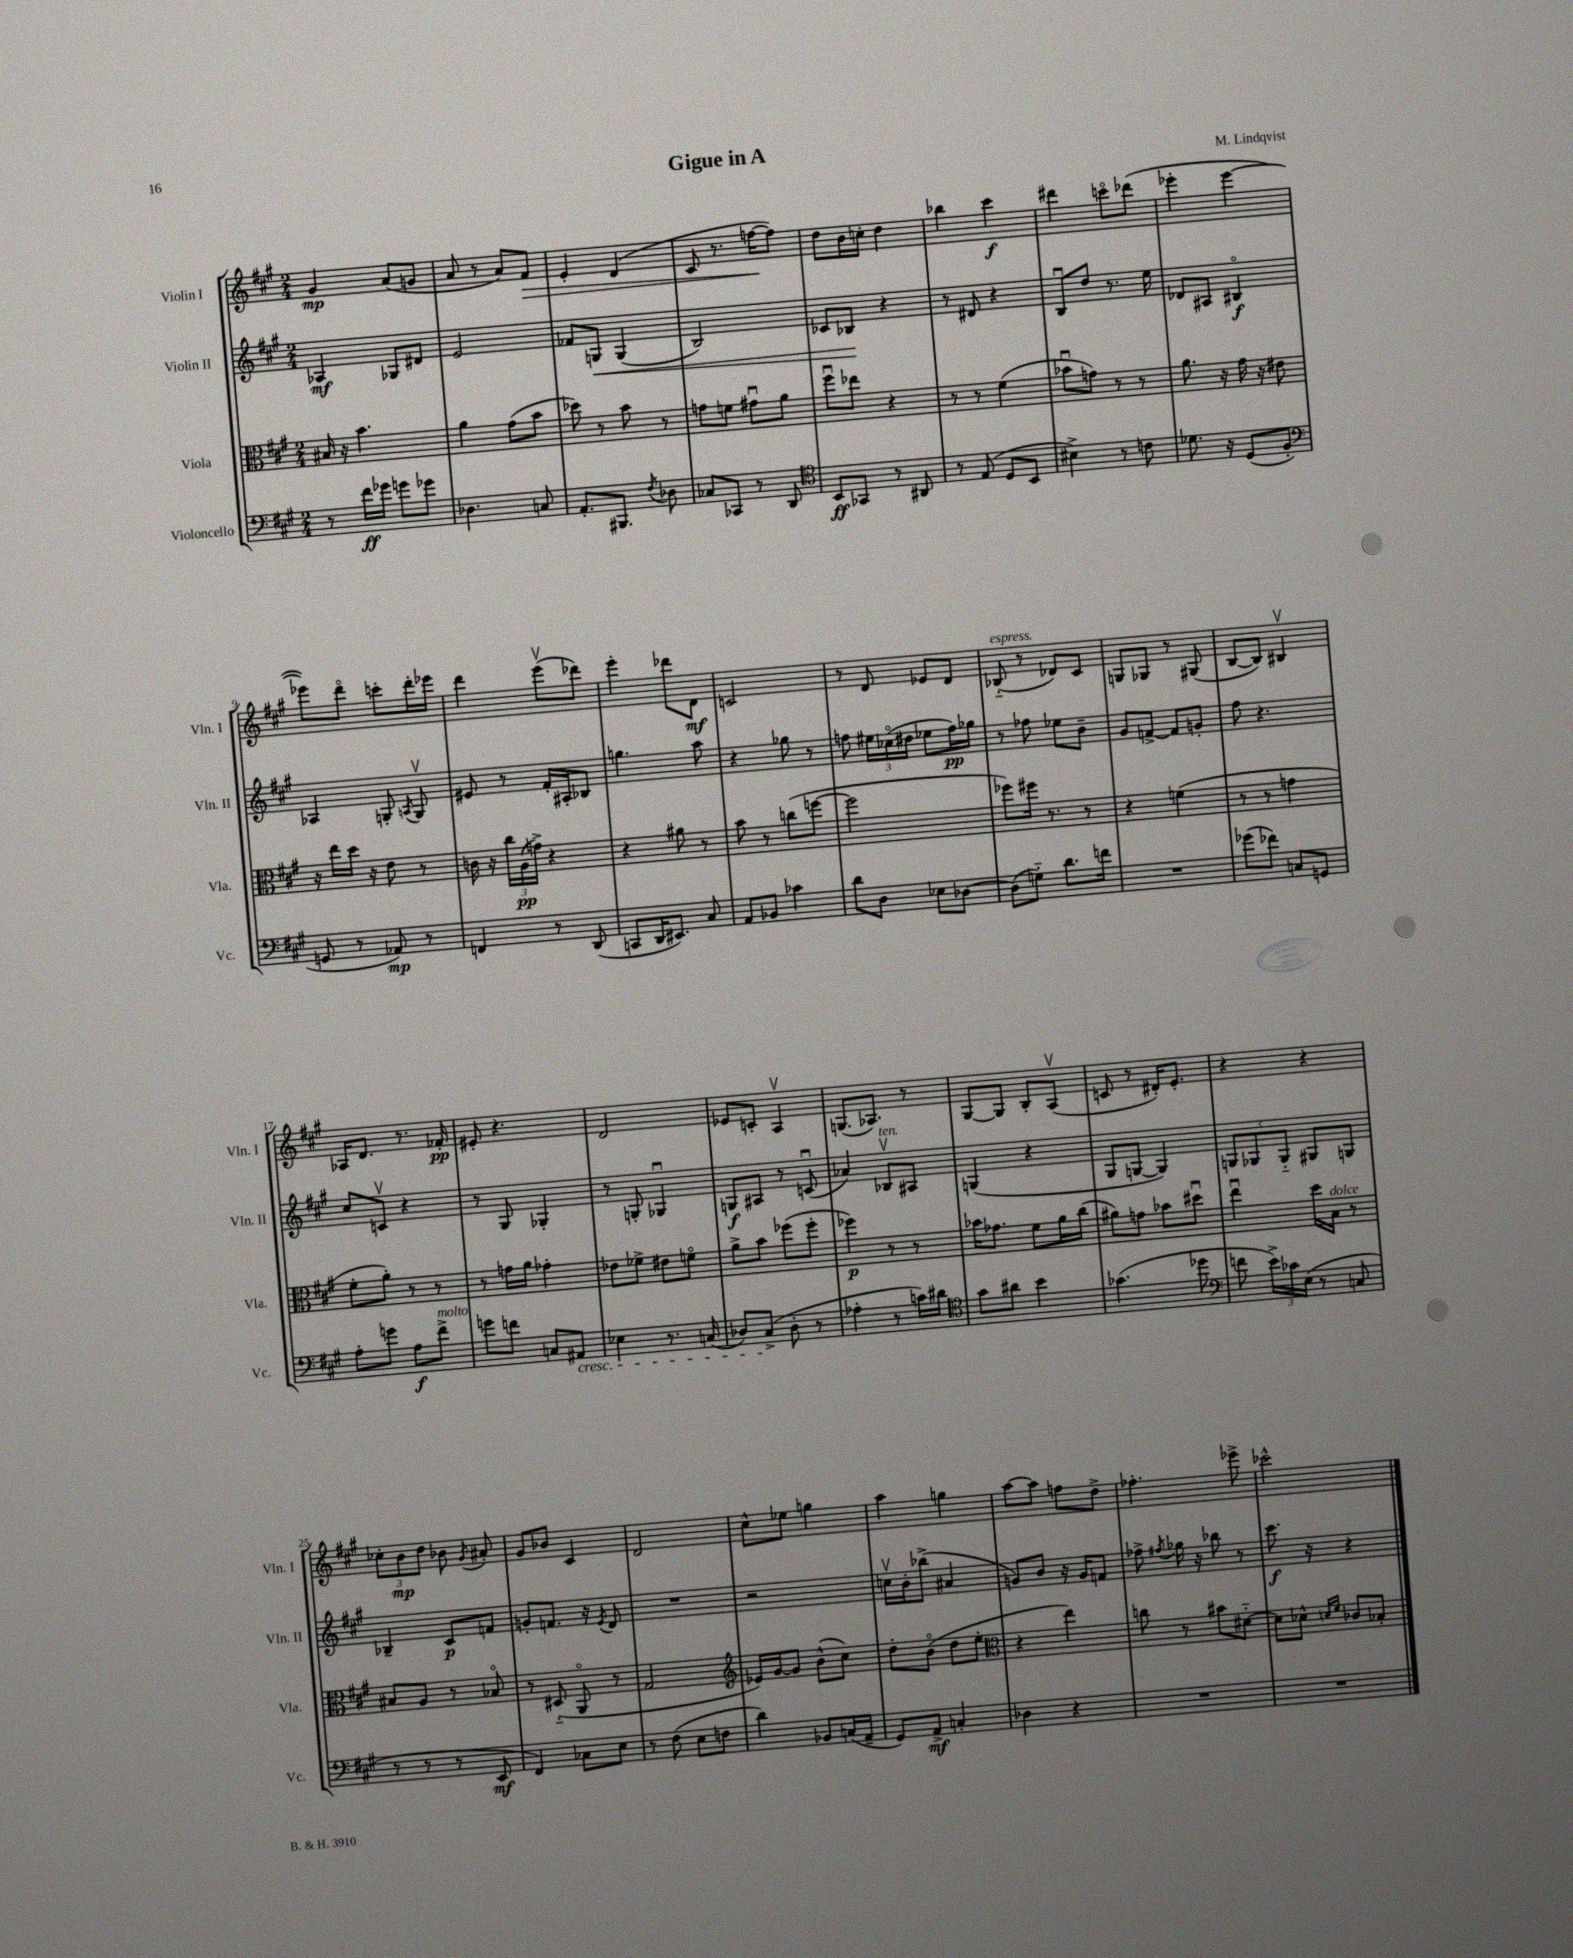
\header { title = "Gigue in A" composer = "M. Lindqvist" }
<<
\new StaffGroup <<
\new Staff = "s0" \with { instrumentName = "Violin I" shortInstrumentName = "Vln. I" } {
    \clef treble \key a \major \numericTimeSignature \time 2/4
    \autoBeamOff gis'4\mp a'8[( g'8] |
    a'8 r8 a'8[) fis'8]\> |
    e'4-. d'4( |
    cis'8 r8. f''16[~\! f''8]) |
    d''8[ b'16 c''16]-. d''4 |
    bes''4 cis'''4\f |
    dis'''4 c'''8[\flageolet des'''8]( |
    ees'''4-. ees'''4~ |
    ees'''8[) d'''8]\flageolet c'''8[-. d'''16-. ees'''16] |
    d'''4 e'''8[\upbow( des'''8]) |
    e'''4-. des'''8[ d'8]\mf |
    c'2 |
    r8 d'8 ees'8[ d'8] |
    bes8-_^\markup { \italic "espress." }( r8 des'8[) cis'8] |
    g8[ ges8] r8 gis8( |
    b8[~ b8]) bis4\upbow |
    aes16[ d'8.] r8. fes'16-.\pp |
    eis'8-. r4. |
    d'2 |
    ees'8[ c'8]-. a4\upbow |
    g8.[( aes8.]) r8 |
    gis8[~ gis8] b8[-. a8]\upbow( |
    c'8 r8 dis'16[-.) e'8.]-. |
    r4 r4 |
    \tuplet 3/2 { ces''8[-. b'8\mp d''8] } bes'8 \acciaccatura { gis'8 } ais'8-. |
    gis'8[ bes'8] cis'4 |
    d'2 |
    cis''8[-^ ees''8] g''4 |
    a''4 g''4 |
    a''8[~ a''8] f''8[ d''8]-> |
    fes''4.-. ees'''8-> |
    ces'''2-^ \bar "|." |
}
\new Staff = "s1" \with { instrumentName = "Violin II" shortInstrumentName = "Vln. II" } {
    \clef treble \key a \major \numericTimeSignature \time 2/4
    \autoBeamOff aes4\mf ges8[ dis'8] |
    e'2 |
    fes'8[ g8]\< g4( |
    b2) |
    ces'8[ bes8]\! r4 |
    r8 dis'8 r4 |
    b8[\downbow d''8] r8. e''16 |
    des'8[ ais8] bis4\flageolet\f |
    aes4 g8-. \acciaccatura { a8 } g8\upbow |
    eis'8 r8 fis'16[-. ais16-. bes8] |
    g''4. a''8 |
    r4 ges''8 r8 |
    f''8 \tuplet 3/2 { eis''16[ ces''16\flageolet( dis''16] } ees''8[ f''16\pp) ges''16] |
    r8 fes''8 ees''8[ b'8]-- |
    gis'8[ f'8]~-> f'8[ g'8]-. |
    fis''8 r4. |
    cis''8[ c'8]\upbow r4 |
    r8 gis8 ges4-. |
    r8 g8-. ges4\downbow |
    g8[\f ais8] r8 c'8\downbow( |
    aes'4) bes8[\upbow^\markup { \italic "ten." } ais8] |
    g4( r4 |
    gis8[ g8]~ g4) |
    \tuplet 3/2 { g8[ ges8 ges8]-_ } gis8[ g8] |
    bes4-- cis'8[\p f'8] |
    g'8[-. f'8.] r16 \acciaccatura { e'8 } d'8 |
    R2 |
    r2 |
    c''16[\upbow b'16-. bes''8]->( ais'4 |
    g'8[) b'8] r16 g'16[ f'8] |
    fes''8-> \acciaccatura { fis''8 } ges''16 r16 bes''8 r8 |
    cis'''8.\f r16 r4 \bar "|." |
}
\new Staff = "s2" \with { instrumentName = "Viola" shortInstrumentName = "Vla." } {
    \clef alto \key a \major \numericTimeSignature \time 2/4
    \autoBeamOff bis16 r16 b'4. |
    a'4 gis'8[( b'8] |
    des''8) r8 b'8 r8 |
    g'8[ f'8] gis'8[\downbow a'8] |
    fis''8[\downbow ees''8] r4 |
    r8 r8 fis'4( |
    bes'8[\downbow g'8]) r8 r8 |
    a'8. r16 gis'16 r16 eis'8 |
    r16 e''16[ d''16] r16 e'8 r8 |
    c'16 r16 \tuplet 3/2 { cis''16[ a16\pp( g'16]->) } r4 |
    r4 ais'8 r8 |
    b'8 r8 c''8[( f''8]~ |
    f''2 |
    fes''8[) fis''16] r8. r8 |
    r4 f'4( |
    r8 r8 g'4 |
    fis'8[-. a'8]-.) r8 r8 |
    r8 g'16[ a'16] ges'4-. |
    ees'8[ fes'8]-> eis'8[ f'8]\flageolet |
    a'8[-> b'8] fes''8[( fes''8]-. |
    fes''4\p) r8 r8 |
    bes'16[ ges'8.] fis'8[ a'16 cis''16]( |
    ais'8[) g'8] bes'8[ dis''8]\downbow |
    e''4\downbow d''16[ b16]^\markup { \italic "dolce" } r8 |
    bis8[ a8] r8 bes8\flageolet |
    r8 dis8-_( a,8\flageolet r8 |
    gis2 |
    \clef treble ees'16[) gis'16~ gis'8] b'8[-^( cis''8]) |
    d''8[-. b'8]\flageolet( d''8[ e''8]-. |
    \clef alto r4 e''4) |
    c''8 r8 bis'8[ dis'8]~-_ |
    dis'8[ des'8]-^ \grace { d'16[ fis'16] } ces'8[ bes8]-. \bar "|." |
}
\new Staff = "s3" \with { instrumentName = "Violoncello" shortInstrumentName = "Vc." } {
    \clef bass \key a \major \numericTimeSignature \time 2/4
    \autoBeamOff r8 fis'16[\ff ges'16] g'8[ ges'8] |
    des4. c8 |
    a,8.[-. bis,,8.] \acciaccatura { fis8 } des8 |
    ces8[ ces,8] r8 d,8 |
    \clef tenor b,8[\ff ges,8] r8 ais,8 |
    r8 e8( d8[ b,8] |
    bis4->) r8 c'8 |
    des'8. r16 d8[( fis8]-. |
    \clef bass g,8 r8 aes,8\mp) r8 |
    f,4 r8 d,8( |
    c,8[ d,16 eis,8.]) cis8 |
    a,8[ bes,8] ces'4 |
    d'8[ d8] ees8[ des8]~ |
    des8[( g8]-_) d'8.[ f'16] |
    R2 |
    ges'8[( fes'8]) c8[ g,8] |
    a8[-. g'8] a8[\f fis'8]->^\markup { \italic "molto" } |
    g'8[ f'8] c8[ ais,8]\cresc |
    ees4 r8. c16( |
    des8[) cis8]->\!( des8-. r8 |
    aes4-. r8 c'16[) dis'16] |
    \clef tenor gis'8[ ais'8] b'4 |
    ges'4.( des''8 |
    \clef bass f'8 \tuplet 3/2 { e'16[->) ces'16 e16]( } r8 c8 |
    r8 r8 r8 e,8\mf |
    fis,4) ces8[ e8] |
    r8 fis8( e8[ f8] |
    d'4) bes,8[ c16( a,16]-- |
    gis,8[) a,8]->\mf c4-. |
    des4 r4 |
    R2 |
    R2 \bar "|." |
}
>>
>>
